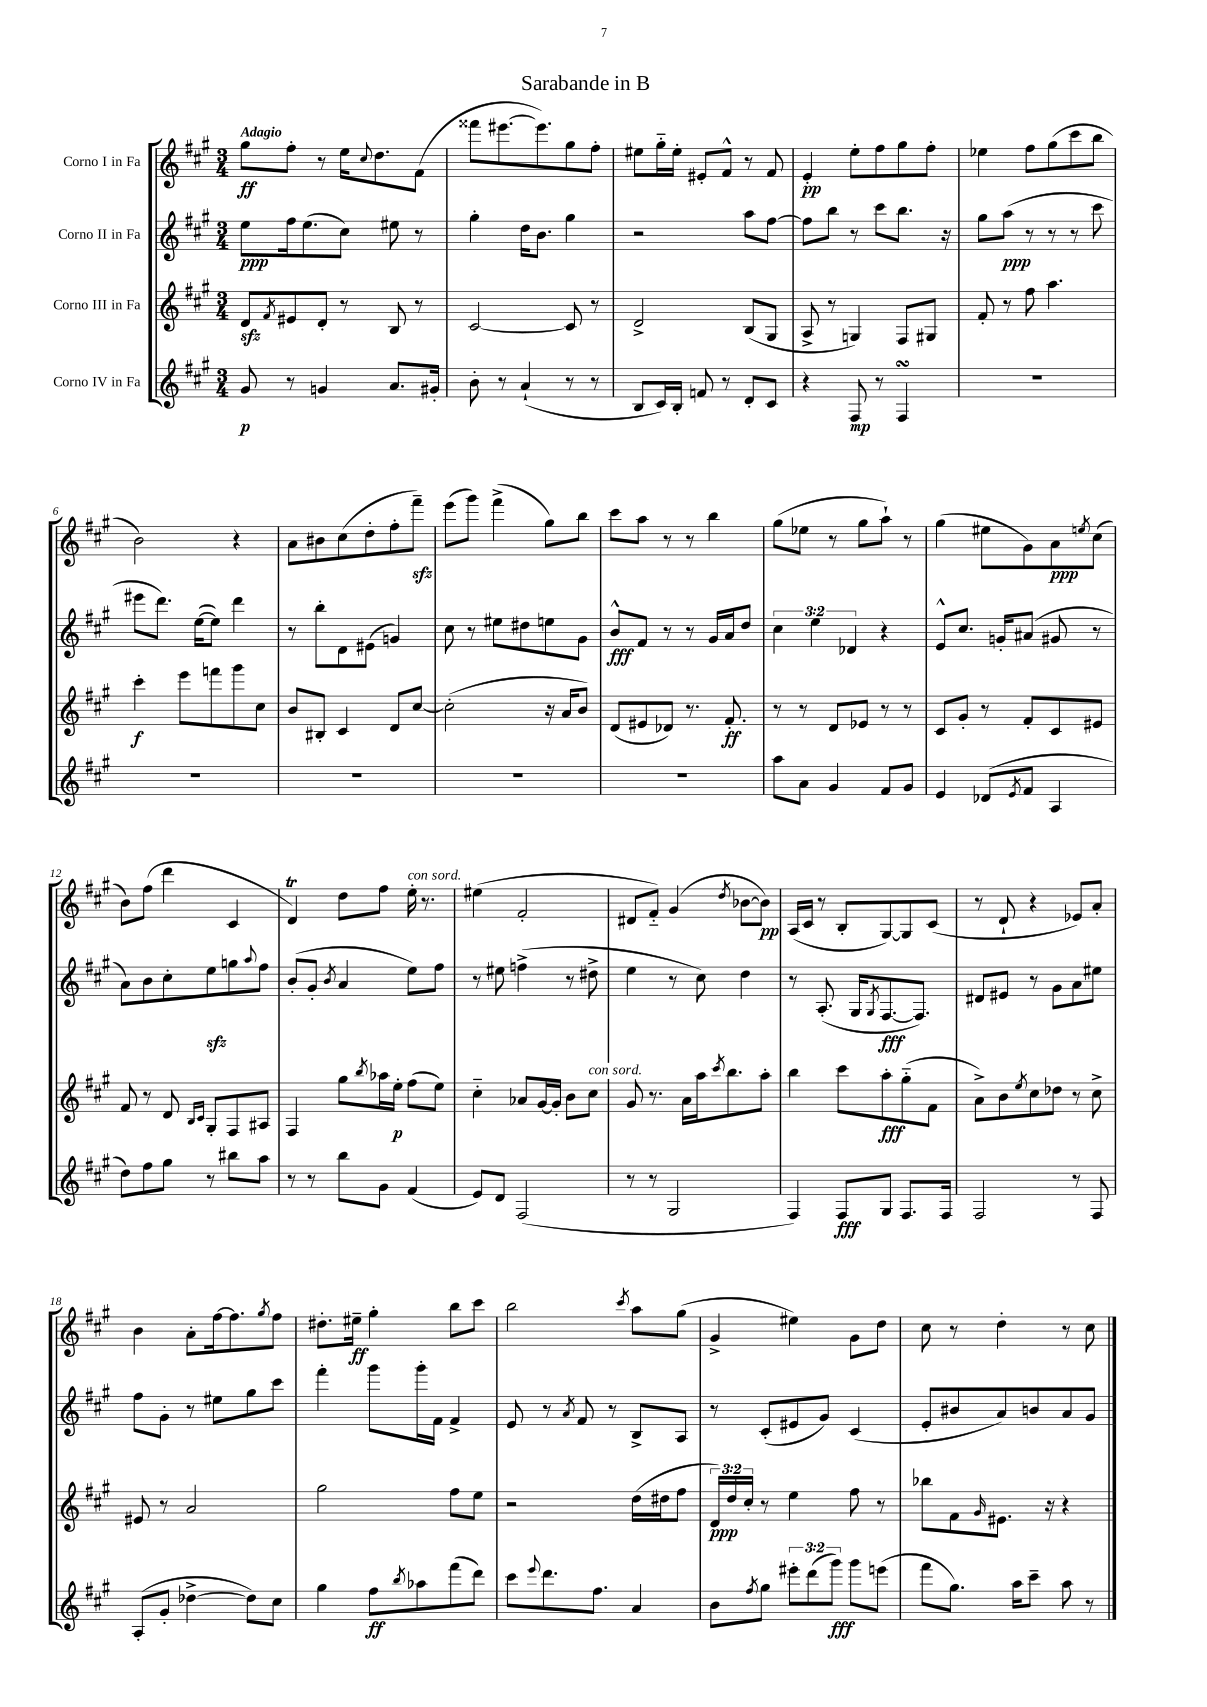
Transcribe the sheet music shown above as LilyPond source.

\header { title = "Sarabande in B" }
<<
\new StaffGroup <<
\new Staff = "s0" \with { instrumentName = "Corno I in Fa" } {
    \clef treble \key a \major \numericTimeSignature \time 3/4 \tempo "Adagio"
    gis''8\ff fis''8-. r8 e''16 \appoggiatura { cis''8 } d''8. fis'8( |
    fisis'''8 eis'''8.~ eis'''8.) gis''8 fis''8-. |
    eis''8 gis''16-_ eis''16-. eis'8-. fis'8-^ r8 fis'8 |
    e'4-.\pp e''8-. fis''8 gis''8 fis''8-. |
    ees''4 fis''8 gis''8( cis'''8 b''8 |
    b'2) r4 |
    a'8 bis'8 cis''8( d''8-. fis''8-. fis'''8--\sfz) |
    e'''8( gis'''8) fis'''4->( gis''8) b''8 |
    cis'''8 a''8 r8 r8 b''4 |
    gis''8( ees''8 r8 gis''8 a''8-!) r8 |
    gis''4( eis''8 gis'8) a'8\ppp \acciaccatura { e''8 } cis''8( |
    b'8) fis''8( d'''4 cis'4 |
    d'4\trill) d''8 fis''8 e''16-.^\markup { \italic "con sord." } r8. |
    eis''4( fis'2-. |
    dis'8 fis'8-_) gis'4( \acciaccatura { d''8 } bes'8~ bes'8\pp) |
    a16( cis'16 r8 b8-. gis8~) gis8 cis'8( |
    r8 d'8-! r4 ees'8) a'8-. |
    b'4 a'8-. fis''16~ fis''8. \acciaccatura { gis''8 } fis''8 |
    dis''8.-. eis''16--\ff gis''4-. b''8 cis'''8 |
    b''2 \acciaccatura { cis'''8 } a''8 gis''8( |
    gis'4-> eis''4) gis'8 d''8 |
    cis''8 r8 d''4-. r8 cis''8 \bar "|." |
}
\new Staff = "s1" \with { instrumentName = "Corno II in Fa" } {
    \clef treble \key a \major \numericTimeSignature \time 3/4 \override Staff.TupletNumber.text = #tuplet-number::calc-fraction-text
    e''8\ppp fis''16 e''8.( cis''8) eis''8 r8 |
    gis''4-. d''16 b'8. gis''4 |
    r2 a''8 fis''8~ |
    fis''8 b''8 r8 cis'''8 b''8. r16 |
    gis''8 a''8\ppp( r8 r8 r8 cis'''8 |
    eis'''8 d'''8.) e''16~( e''8) d'''4 |
    r8 b''8-. d'8 eis'8( g'4) |
    cis''8 r8 eis''8 dis''8 e''8 gis'8 |
    b'8-^\fff fis'8 r8 r8 gis'16 a'16 d''8 |
    \tuplet 3/2 { cis''4 e''4 des'4 } r4 |
    e'8-^ cis''8. g'16-. ais'8( gis'8 r8 |
    a'8) b'8 cis''8-. e''8\sfz g''8 \appoggiatura { a''8 } fis''8 |
    b'8-.( gis'8-. \acciaccatura { b'8 } a'4 e''8) fis''8 |
    r8 eis''8 f''4->( r8 dis''8-> |
    e''4 r8 cis''8) d''4 |
    r8 a8.-.( gis16 \acciaccatura { gis8 } fis8.~\fff fis8.) |
    dis'8 eis'8 r8 gis'8 a'8 eis''8 |
    fis''8 gis'8-. r8 eis''8 gis''8 cis'''8 |
    fis'''4-. gis'''8 gis'''16-. fis'16 fis'4-> |
    e'8 r8 \acciaccatura { a'8 } fis'8 r8 b8-> a8 |
    r8 cis'8-.( eis'8 gis'8) cis'4( |
    e'8-. bis'8 a'8) b'8 a'8 gis'8 \bar "|." |
}
\new Staff = "s2" \with { instrumentName = "Corno III in Fa" } {
    \clef treble \key a \major \numericTimeSignature \time 3/4 \override Staff.TupletNumber.text = #tuplet-number::calc-fraction-text
    d'8\sfz \acciaccatura { fis'8 } eis'8 d'8-. r8 b8 r8 |
    cis'2~ cis'8 r8 |
    d'2-> b8( gis8 |
    a8-> r8 g4) fis8 gis8 |
    fis'8-. r8 fis''8 a''4. |
    cis'''4-.\f e'''8 f'''8 gis'''8 cis''8 |
    b'8 bis8-. cis'4 d'8 cis''8~ |
    cis''2-.( r16 a'16 b'8) |
    d'8( eis'8 des'8) r8. fis'8.-.\ff |
    r8 r8 d'8 ees'8 r8 r8 |
    cis'8 gis'8-. r8 fis'8-. cis'8 eis'8 |
    fis'8 r8 d'8 \grace { b16 cis'16 } gis8-. fis8 ais8 |
    fis4 gis''8 \acciaccatura { b''8 } aes''16 e''16-.\p fis''8( e''8) |
    cis''4-_ aes'8 gis'16~ gis'16-. b'8 cis''8^\markup { \italic "con sord." } |
    gis'8 r8. a'16 a''16 \acciaccatura { cis'''8 } b''8. a''8-. |
    b''4 cis'''8 a''8-.\fff gis''8-_( fis'8 |
    a'8->) b'8 \acciaccatura { e''8 } cis''8 des''8 r8 cis''8-> |
    eis'8 r8 a'2 |
    gis''2 fis''8 e''8 |
    r2 d''16( dis''16 fis''8 |
    \tuplet 3/2 { d'16\ppp) d''16 cis''16-. } r8 e''4 fis''8 r8 |
    bes''8 fis'8 \grace { gis'16 } eis'8. r16 r4 \bar "|." |
}
\new Staff = "s3" \with { instrumentName = "Corno IV in Fa" } {
    \clef treble \key a \major \numericTimeSignature \time 3/4 \override Staff.TupletNumber.text = #tuplet-number::calc-fraction-text
    gis'8\p r8 g'4 a'8. gis'16-. |
    b'8-. r8 a'4-!( r8 r8 |
    b8 cis'16) b16-. f'8 r8 d'8-. cis'8 |
    r4 fis8\mp r8 fis4\turn |
    R2. |
    R2. |
    R2. |
    R2. |
    R2. |
    a''8 a'8 gis'4 fis'8 gis'8 |
    e'4 des'8( \acciaccatura { e'8 } fis'8 a4 |
    d''8) fis''8 gis''8 r8 bis''8 a''8 |
    r8 r8 b''8 gis'8 fis'4( |
    e'8) d'8 fis2( |
    r8 r8 gis2 |
    fis4) fis8\fff gis8 fis8. fis16 |
    fis2 r8 fis8 |
    a8-.( gis'8-. des''4~-> des''8) cis''8 |
    gis''4 fis''8\ff \acciaccatura { b''8 } aes''8 fis'''8( d'''8) |
    cis'''8 \appoggiatura { e'''8 } d'''8. fis''8. a'4 |
    b'8 \acciaccatura { fis''8 } gis''8 \tuplet 3/2 { eis'''8-. d'''8( gis'''8\fff) } gis'''8 e'''8( |
    fis'''8 gis''8.) a''16 cis'''8-- a''8 r8 \bar "|." |
}
>>
>>
